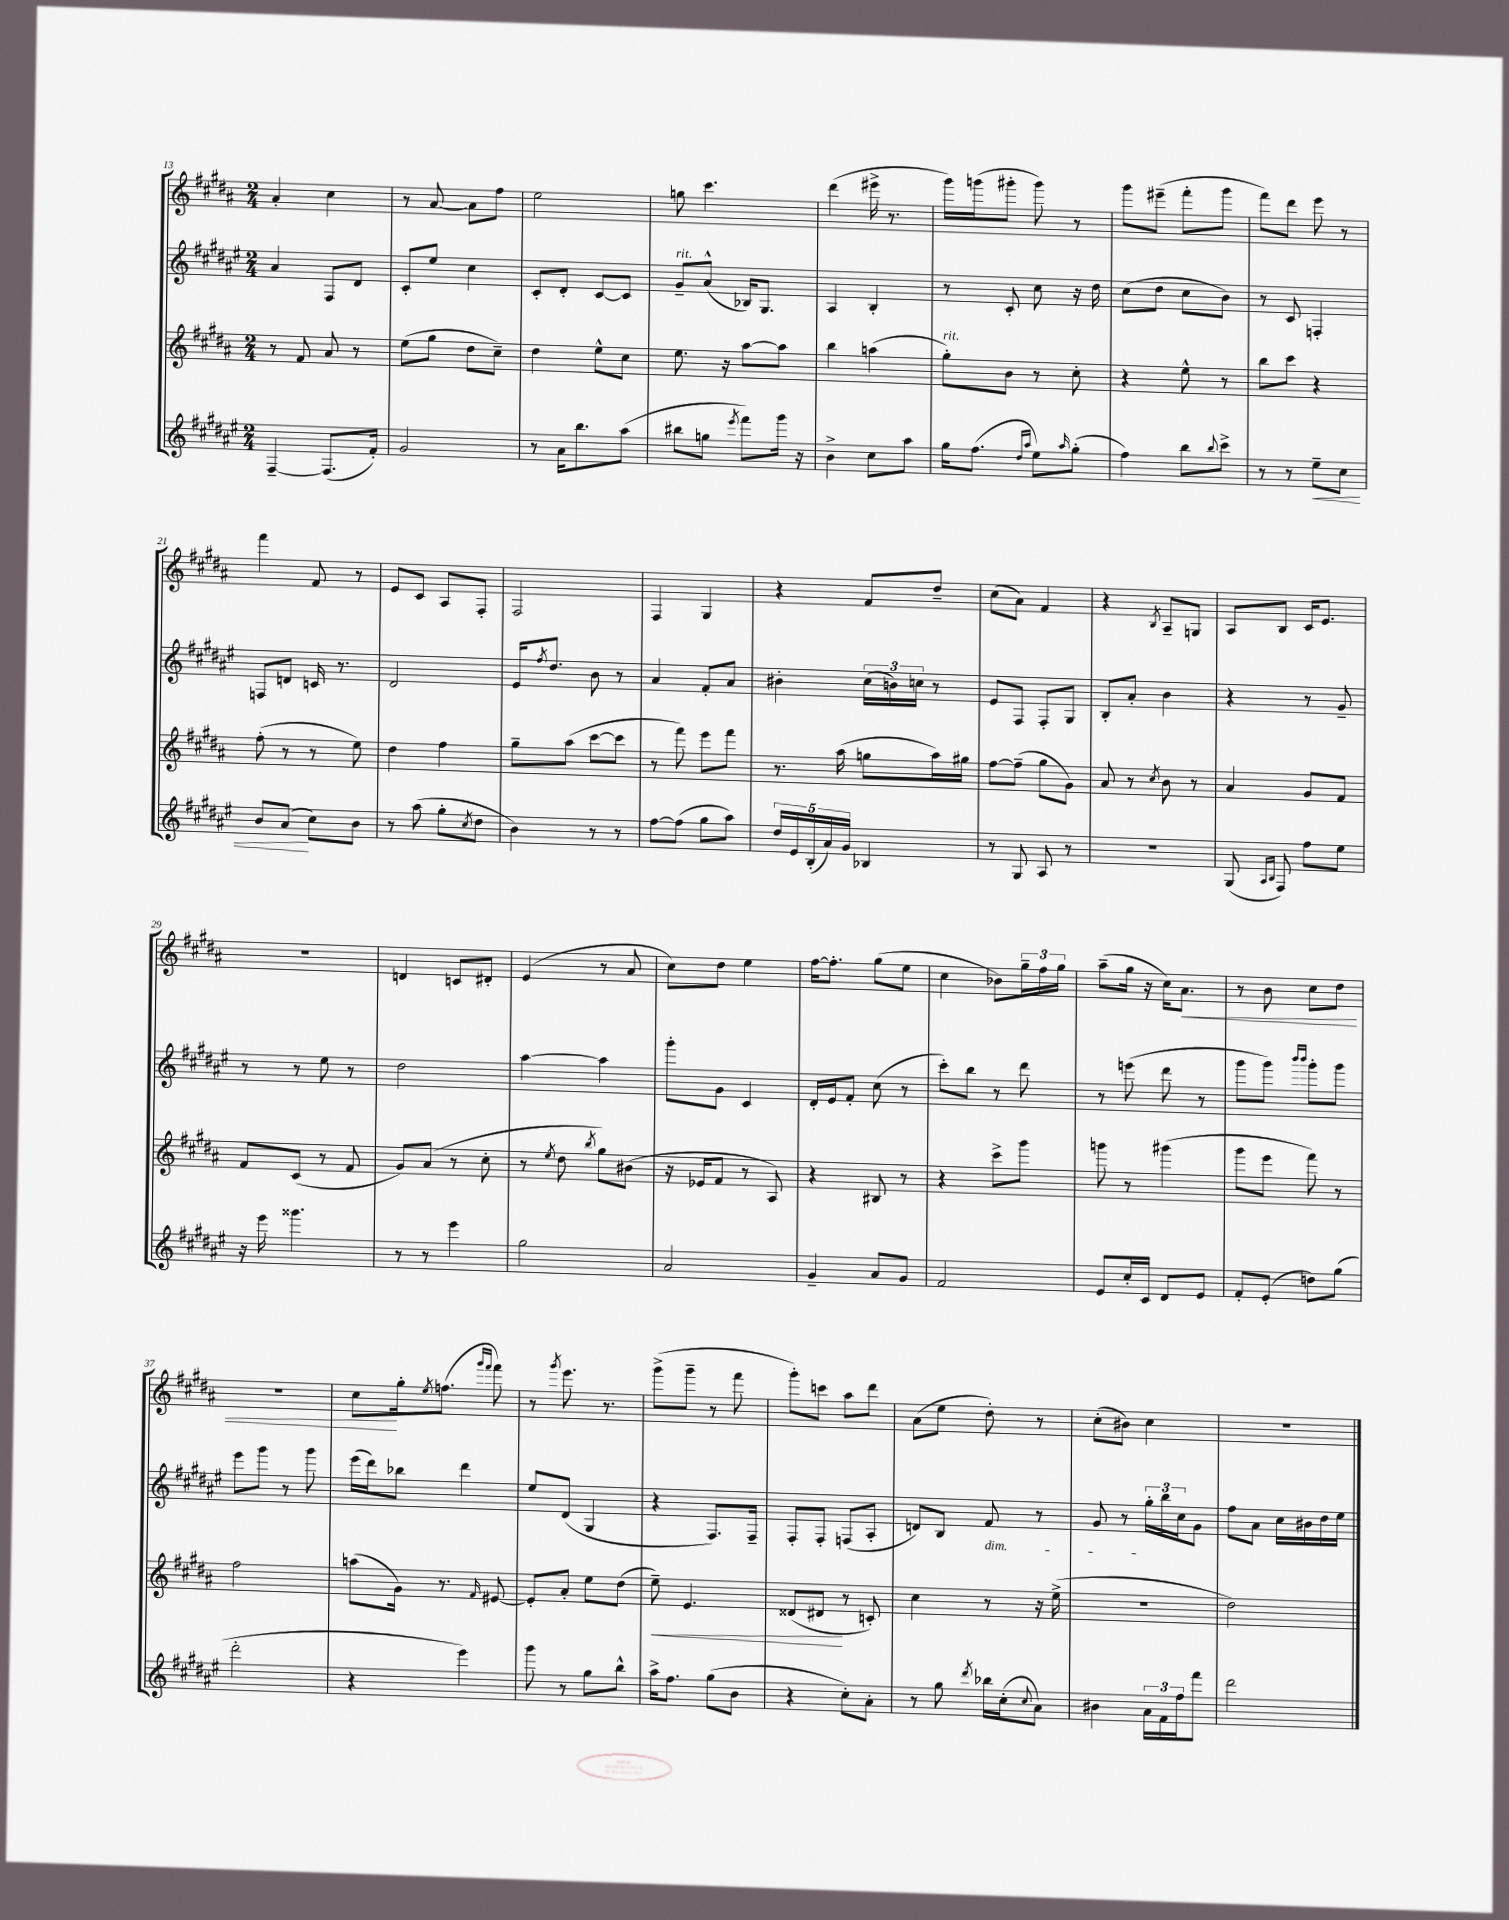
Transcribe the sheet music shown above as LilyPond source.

<<
\new StaffGroup <<
\new Staff = "s0" {
    \clef treble \key b \major \numericTimeSignature \time 2/4
    ais'4-. cis''4 |
    r8 ais'8~ ais'8 fis''8 |
    e''2 |
    g''8 cis'''4. |
    dis'''4( eis'''16-> r8. |
    gis'''16) g'''16( gis'''8-. gis'''8) r8 |
    gis'''8 eis'''8--( fis'''8-. gis'''8 |
    fis'''8) dis'''8 e'''8 r8 |
    fis'''4 fis'8 r8 |
    e'8 cis'8 ais8 fis8-. |
    fis2 |
    fis4 gis4 |
    r4 fis'8 dis''8-- |
    cis''8( ais'8) fis'4 |
    r4 \acciaccatura { b8 } ais8-- g8 |
    ais8 b8 cis'16 e'8. |
    R2 |
    d'4 c'8 dis'8-. |
    e'4( r8 ais'8 |
    cis''8) dis''8 e''4 |
    fis''16~ fis''8.-. gis''8( e''8 |
    cis''4 bes'8) \tuplet 3/2 { gis''16-- fis''16 gis''16 } |
    ais''8--( gis''16 r16 cis''16) ais'8.\< |
    r8 b'8 cis''8 dis''8 |
    R2 |
    cis''8\! gis''16-. \acciaccatura { e''8 } f''8.( \grace { gis'''16 fis'''16 } fis'''8) |
    r8 \acciaccatura { gis'''8 } e'''8. r8. |
    gis'''8->( gis'''8-- r8 fis'''8 |
    gis'''8-.) c'''8 ais''8 dis'''8 |
    ais'8( e''8 dis''8-.) r8 |
    cis''8-.( bis'8) cis''4 |
    R2 \bar "|." |
}
\new Staff = "s1" {
    \clef treble \key fis \major \numericTimeSignature \time 2/4
    ais'4 fis8 dis'8 |
    cis'8-. eis''8 cis''4 |
    cis'8-. dis'8-. cis'8~ cis'8 |
    gis'8--^\markup { \italic "rit." } ais'8-^( bes16) gis8. |
    ais4 b4-. |
    r8 cis'8-. cis''8 r16 dis''16 |
    cis''8( dis''8 cis''8 b'8) |
    r8 cis'8 f4-. |
    f8 d'8 c'16 r8. |
    dis'2 |
    eis'16 \acciaccatura { fis''8 } dis''8. b'8 r8 |
    ais'4 fis'8-. ais'8 |
    bis'4-. \tuplet 3/2 { cis''16( b'16) c''16 } r8 |
    eis'8 fis8 fis8-. gis8 |
    b8-. ais'8-. b'4 |
    r4 r8 gis'8-- |
    r8 r8 eis''8 r8 |
    dis''2 |
    ais''4~ ais''4 |
    gis'''8-. gis'8 cis'4 |
    dis'16-. eis'16 fis'8-. cis''8( r8 |
    cis'''8-.) b''8 r8 dis'''8 |
    r8 e'''8( dis'''8 r8 |
    gis'''8 gis'''8) \grace { b'''16 b'''16 } gis'''8-. gis'''8 |
    eis'''8 gis'''8 r8 gis'''8 |
    eis'''16( dis'''16) bes''8 dis'''4 |
    eis''8 dis'8( gis4 |
    r4 fis8.) fis16-- |
    fis8-. fis8-. f8( ais8-. |
    d'8) b8 fis'8\dim r8 |
    gis'8 r8 \tuplet 3/2 { gis''16-. b''16\! cis''16 } gis'8 |
    fis''8 ais'8 cis''16 bis'16 dis''16 eis''16 \bar "|." |
}
\new Staff = "s2" {
    \clef treble \key b \major \numericTimeSignature \time 2/4
    r8 fis'8 ais'8 r8 |
    e''8( gis''8 dis''8 cis''8--) |
    dis''4 e''8-^ cis''8 |
    e''8. r16 ais''8~ ais''8 |
    b''4 a''4( |
    gis''8-.^\markup { \italic "rit." }) b'8 r8 cis''8-. |
    r4 e''8-^ r8 |
    b''8 cis'''8 r4 |
    fis''8-.( r8 r8 e''8) |
    dis''4 fis''4 |
    gis''8-- ais''8( cis'''8~ cis'''8 |
    r8 fis'''8) e'''8 fis'''8 |
    r8. ais''16( g''8 ais''16) gis''16 |
    fis''8~ fis''8--( gis''8 gis'8) |
    ais'8 r8 \acciaccatura { cis''8 } b'8 r8 |
    ais'4 gis'8 fis'8 |
    fis'8 cis'8( r8 fis'8 |
    gis'8) ais'8( r8 cis''8-. |
    r8 \acciaccatura { e''8 } dis''8 \acciaccatura { b''8 } gis''8) bis'8( |
    r16 ees'16 fis'8 r8 ais8) |
    r4 bis8 r8 |
    r4 cis'''8-> gis'''8 |
    g'''8 r8 gis'''4( |
    gis'''8 e'''8 fis'''8) r8 |
    fis''2 |
    a''8( gis'16) r8. \grace { fis'16 } eis'8~ |
    eis'8-. ais'8-. e''8 dis''8( |
    e''8--\<) e'4. |
    disis'8( dis'8\! r8 c'8-.) |
    cis''4 r8 r16 e''16->( |
    R2 |
    dis''2) \bar "|." |
}
\new Staff = "s3" {
    \clef treble \key fis \major \numericTimeSignature \time 2/4
    fis4~-- fis8.( fis'16-.) |
    gis'2 |
    r8 ais'16 b''8. ais''8( |
    bis''8 g''8 \acciaccatura { eis'''8 } fis'''8) gis'''16 r16 |
    b'4-> cis''8 ais''8 |
    gis''16 fis''8.( \grace { dis''16 ais''16 } eis''8) \grace { ais''16 } gis''8-.( |
    fis''4) b''8 \appoggiatura { b''8 } cis'''8-> |
    r8 r8 eis''8--\< cis''8 |
    b'8 ais'8\!( cis''8) b'8 |
    r8 ais''8( gis''8-. \acciaccatura { cis''8 } dis''8 |
    b'4) r8 r8 |
    fis''8~ fis''8( gis''8 ais''8) |
    \tuplet 5/4 { dis''16 eis'16 b16-.( ais'16) gis'16 } bes4 |
    r8 gis8 ais8 r8 |
    r2 |
    gis8( \grace { ais16 b16 } fis8) fis''8 eis''8 |
    r16 eis'''16 gisis'''4. |
    r8 r8 eis'''4 |
    gis''2 |
    ais'2 |
    gis'4-- ais'8 gis'8 |
    fis'2 |
    eis'8 cis''16-. cis'16 dis'8 eis'8 |
    fis'8-. eis'8-.( d''8) gis''8( |
    dis'''2-. |
    r4 eis'''4) |
    gis'''8 r8 gis''8 b''8-^ |
    ais''16-> fis''8. gis''8( b'8 |
    r4 cis''8-.) ais'8-. |
    r8 gis''8 \acciaccatura { dis'''8 } bes''16 cis''16-.( \appoggiatura { cis''8 } ais'8) |
    bis'4 \tuplet 3/2 { ais'16 fis'16 fis''16 } fis'''8 |
    dis'''2 \bar "|." |
}
>>
>>
\layout { \context { \Score currentBarNumber = #13 } }
